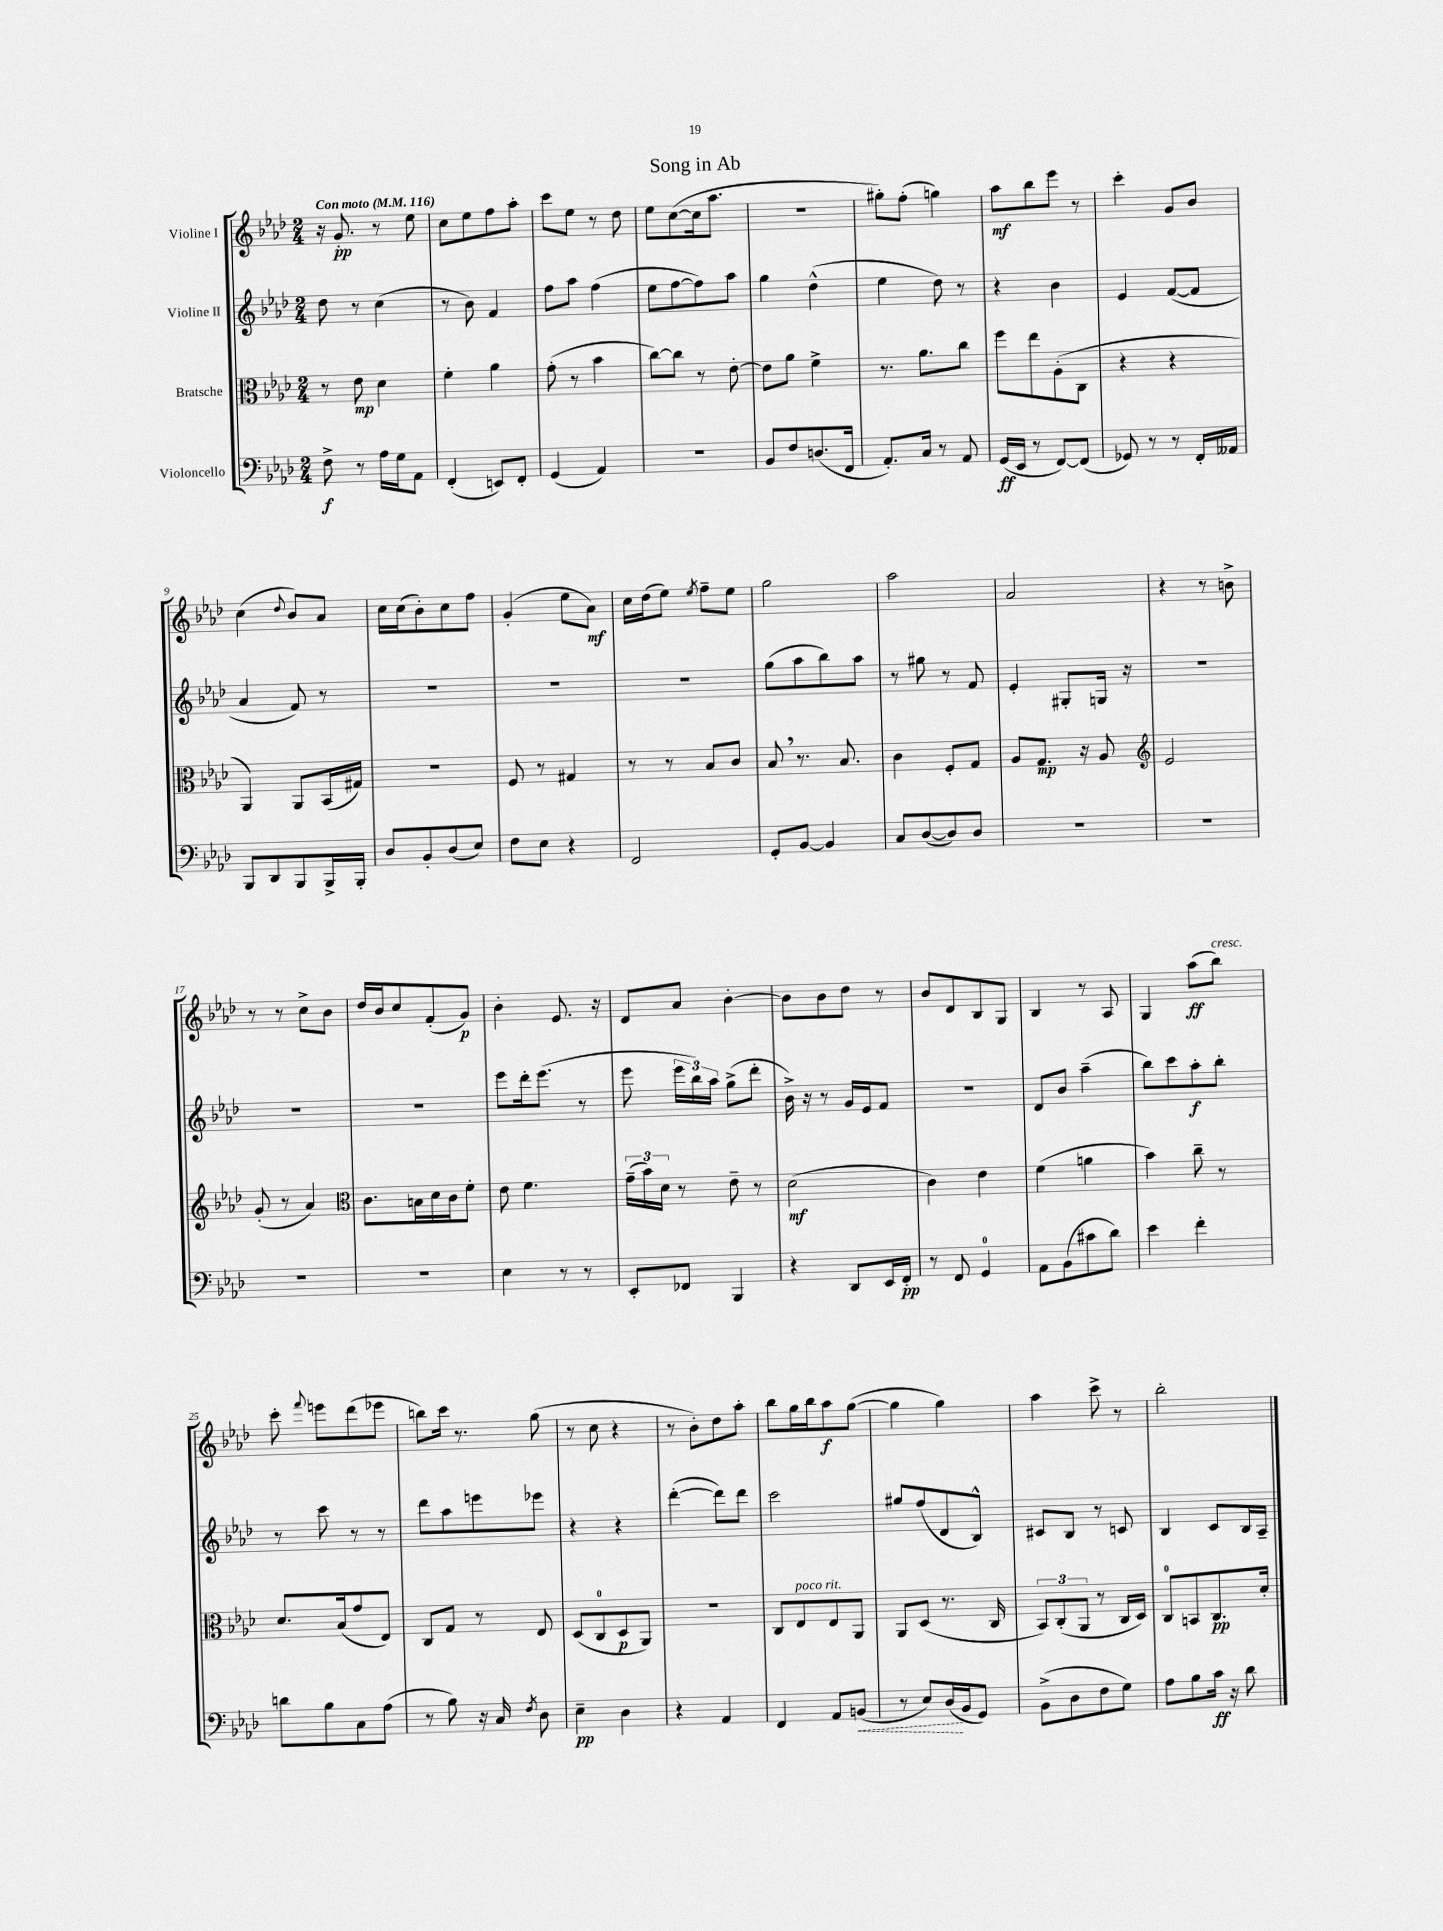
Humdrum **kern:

**kern	**kern	**kern	**kern
*staff4	*staff3	*staff2	*staff1
*clefF4	*clefC3	*clefG2	*clefG2
*k[b-e-a-d-]	*k[b-e-a-d-]	*k[b-e-a-d-]	*k[b-e-a-d-]
*M2/4	*M2/4	*M2/4	*M2/4
*MM116	*MM116	*MM116	*MM116
8F^\	8r	8dd-\	16r
.	.	.	8.g'/
8r	8e-\	8r	.
16A-\LL	4d-\	(4cc\	8r
16G\J	.	.	.
8AA-\J	.	.	8ee-\
=	=	=	=
(4FF'/	4f'\	8r	8cc\L
.	.	8b-\)	8ee-\
8EE/L)	4a-\	4f/	8ff\
8FF'/J	.	.	8aa-'\J
=	=	=	=
(4GG/	(8g'\	8ff\L	8ccc\L
.	8r	8aa-\J	8ee-\J
4AA-/)	4b-\	(4ff\	8r
.	.	.	8dd-\
=	=	=	=
2r	[8cc\L)	8ee-\L	8ee-\L
.	8cc\]J	[8ff\	([8cc\
.	8r	8ff\])	16cc\]k
.	.	.	8.aa-\J
.	[8e-'\	8aa-\J	.
=	=	=	=
8BB-/L	8e-\]L	4gg\	2r
8F/	8a-\J	.	.
(8.D/	4f^\	(4dd-^^\	.
16FF/Jk	.	.	.
=	=	=	=
8.AA-'/L)	8.r	4ee-\	8gg#'\L)
.	.	.	(8ff'\J
16C/Jk	8.a-\L	.	.
8r	.	8dd-\)	4gg\)
8AA-/	8cc\J	8r	.
=	=	=	=
(16GG/LL	8ff\L	4r	8aa-\L
16EE-/JJ	.	.	.
8r	8ee-\	.	8bb-\
[8FF/L)	(8A-'\	4b-\	8eee-\J
(8FF/]J	8C\J	.	8r
=	=	=	=
8GG-/)	4r	4e-/	4ccc'\
8r	.	.	.
8r	4r	([8f/L	8g/L
16FF'/LL	.	8f/]J	8b-/J
16AA--/JJ	.	.	.
=	=	=	=
8BBB-/L	4AA-/)	4a-/	(4cc\
8DD-/	.	.	.
.	.	.	8qqdd-/
8BBB-/	8AA-/L	8f/)	8b-/L)
16BBB-^/L	(16BB-/L	8r	8a-/J
16BBB-'/JJ	16G#/JJ)	.	.
=	=	=	=
8D-/L	2r	2r	16cc\LL
.	.	.	(16cc\J
8BB-'/	.	.	8b-'\)
(8D-/	.	.	8cc\
8E-/J)	.	.	8ff\J
=	=	=	=
8F\L	8F/	2r	(4g'/
8E-\J	8r	.	.
4r	4G#/	.	8ee-\L
.	.	.	8a-\J)
=	=	=	=
2FF/	8r	2r	16cc\LL
.	.	.	(16dd-\J
.	8r	.	8ee-\J)
.	.	.	8qee-/
.	8B-/L	.	8ff~\L
.	8c/J	.	8ee-\J
=	=	=	=
8GG'/L	8B-/	(8gg\L	2gg\
[8BB-/J	8.r	8aa-\	.
4BB-/]	.	8bb-\)	.
.	8.B-/	.	.
.	.	8aa-\J	.
=	=	=	=
8C/L	4c\	8r	2aa-\
([8D-/	.	8gg#\	.
8D-/])	8F'/L	8r	.
8D-/J	8G/J	8f/	.
=	=	=	=
2r	8A-/L	4e-'/	2a-/
.	8.G/J	.	.
.	.	8G#'/L	.
.	16r	.	.
.	8A-/	16G/Jk	.
.	.	16r	.
=	=	=	=
*	*clefG2	*	*
2r	2e-/	2r	4r
.	.	.	8r
.	.	.	8b^\
=	=	=	=
2r	(8g'/	2r	8r
.	8r	.	8r
.	4a-/)	.	8cc^\L
.	.	.	8b-\J
=	=	=	=
*	*clefC3	*	*
2r	8.c\L	2r	16dd-/LL
.	.	.	16b-/J
.	.	.	8cc/
.	16B\L	.	.
.	16d-\	.	(8f'/
.	16c\J	.	.
.	8f'\J	.	8g/J)
=	=	=	=
4E-\	8e-\	8eee-\L	4b-'\
.	4.f\	16ddd-'\k	.
.	.	(8.eee-\J	.
8r	.	.	8.e-/
8r	.	8r	.
.	.	.	16r
=	=	=	=
8EE-'/L	(24g~\LL	8eee-\	8d-/L
.	24b-\)	.	.
.	24d-\JJ	.	.
8FF-/J	8r	24eee-\LL	8a-/J
.	.	24bb-\)	.
.	.	24aa-\JJ	.
4BBB-/	8e-~\	(8gg^\L	[4b-'\
.	8r	8ddd-'\J	.
=	=	=	=
4r	(2d-\	16b-^\)	8b-\]L
.	.	16r	.
.	.	8r	8b-\
8DD-/L	.	16g/LL	8dd-\J
.	.	16e-/J	.
16EE-/L	.	8f/J	8r
16FF'/JJ	.	.	.
=	=	=	=
8r	4c\)	2r	8b-/L
8FF/	.	.	8d-/
4GG/	4e-\	.	8B-/
.	.	.	8G/J
=	=	=	=
8AA-\L	(4f\	8d-/L	4B-/
(8BB-\	.	8b-/J	.
8c#\	4a\	(4aa-~\	8r
8d-\J)	.	.	8A-/
=	=	=	=
4e-\	4b-\)	8bb-\L)	4G/
.	.	8ccc\	.
4f'\	8cc~\	8aa-'\	(8aa-\L
.	8r	8bb-'\J	8bb-\J)
=	=	=	=
8d\L	8.d-/L	8r	8ccc'\
.	.	.	8qqfff/
8B-\	.	8ccc\	8eee\L
.	(16B-/k	.	.
8C\	8g/	8r	(8ddd-\
(8A-\J	8E-/J)	8r	8eee-\J
=	=	=	=
8r	8C/L	8ddd-\L	8bb\L)
8B-\)	8G/J	8aa-\	16ccc\Jk
.	.	.	8.r
16r	8r	8eee\	.
16C/	.	.	.
8qF/	.	.	.
8D-\	8E-/	8eee-\J	(8gg\
=	=	=	=
4E-~\	(8D-/L	4r	8r
.	8C/	.	8cc\
4D-\	8D-/	4r	4r
.	8AA-/J)	.	.
=	=	=	=
4r	2r	([4ddd-'\	8r
.	.	.	8b-'\L)
4AA-/	.	8ddd-\]L)	8dd-\
.	.	8ddd-\J	8aa-'\J
=	=	=	=
4FF/	8C/L	2ccc\	8bb-\L
.	8E-/	.	16gg\L
.	.	.	16bb-\J
8AA-/L	8E-/	.	8aa-\
(8BB/J	8AA-/J	.	([8gg\J
=	=	=	=
8r	8AA-/L	8gg#/L	4gg\]
8E-/L)	(8D-/J	(8ff/	.
(16D-/L	8.r	8d-/	4gg\)
16BB-/J	.	.	.
8GG/J)	.	8B-^^/J)	.
.	16C/	.	.
=	=	=	=
(8BB-^\L	12BB-/L)	8c#/L	4aa-\
.	(12C'/	.	.
8D-\	.	8B-/J	.
.	12AA-/J	.	.
8F\	8r	8r	8ccc^\
8G\J)	16C/LL	8c/	8r
.	16D-/JJ)	.	.
=	=	=	=
8A-\L	8C/L	4B-/	2bb-'\
8B-\	8BB/	.	.
16c\Jk	8.C/	8c/L	.
16r	.	.	.
8d-\	.	16B-/L	.
.	16d-'/Jk	16A-~/JJ	.
==	==	==	==
*-	*-	*-	*-
